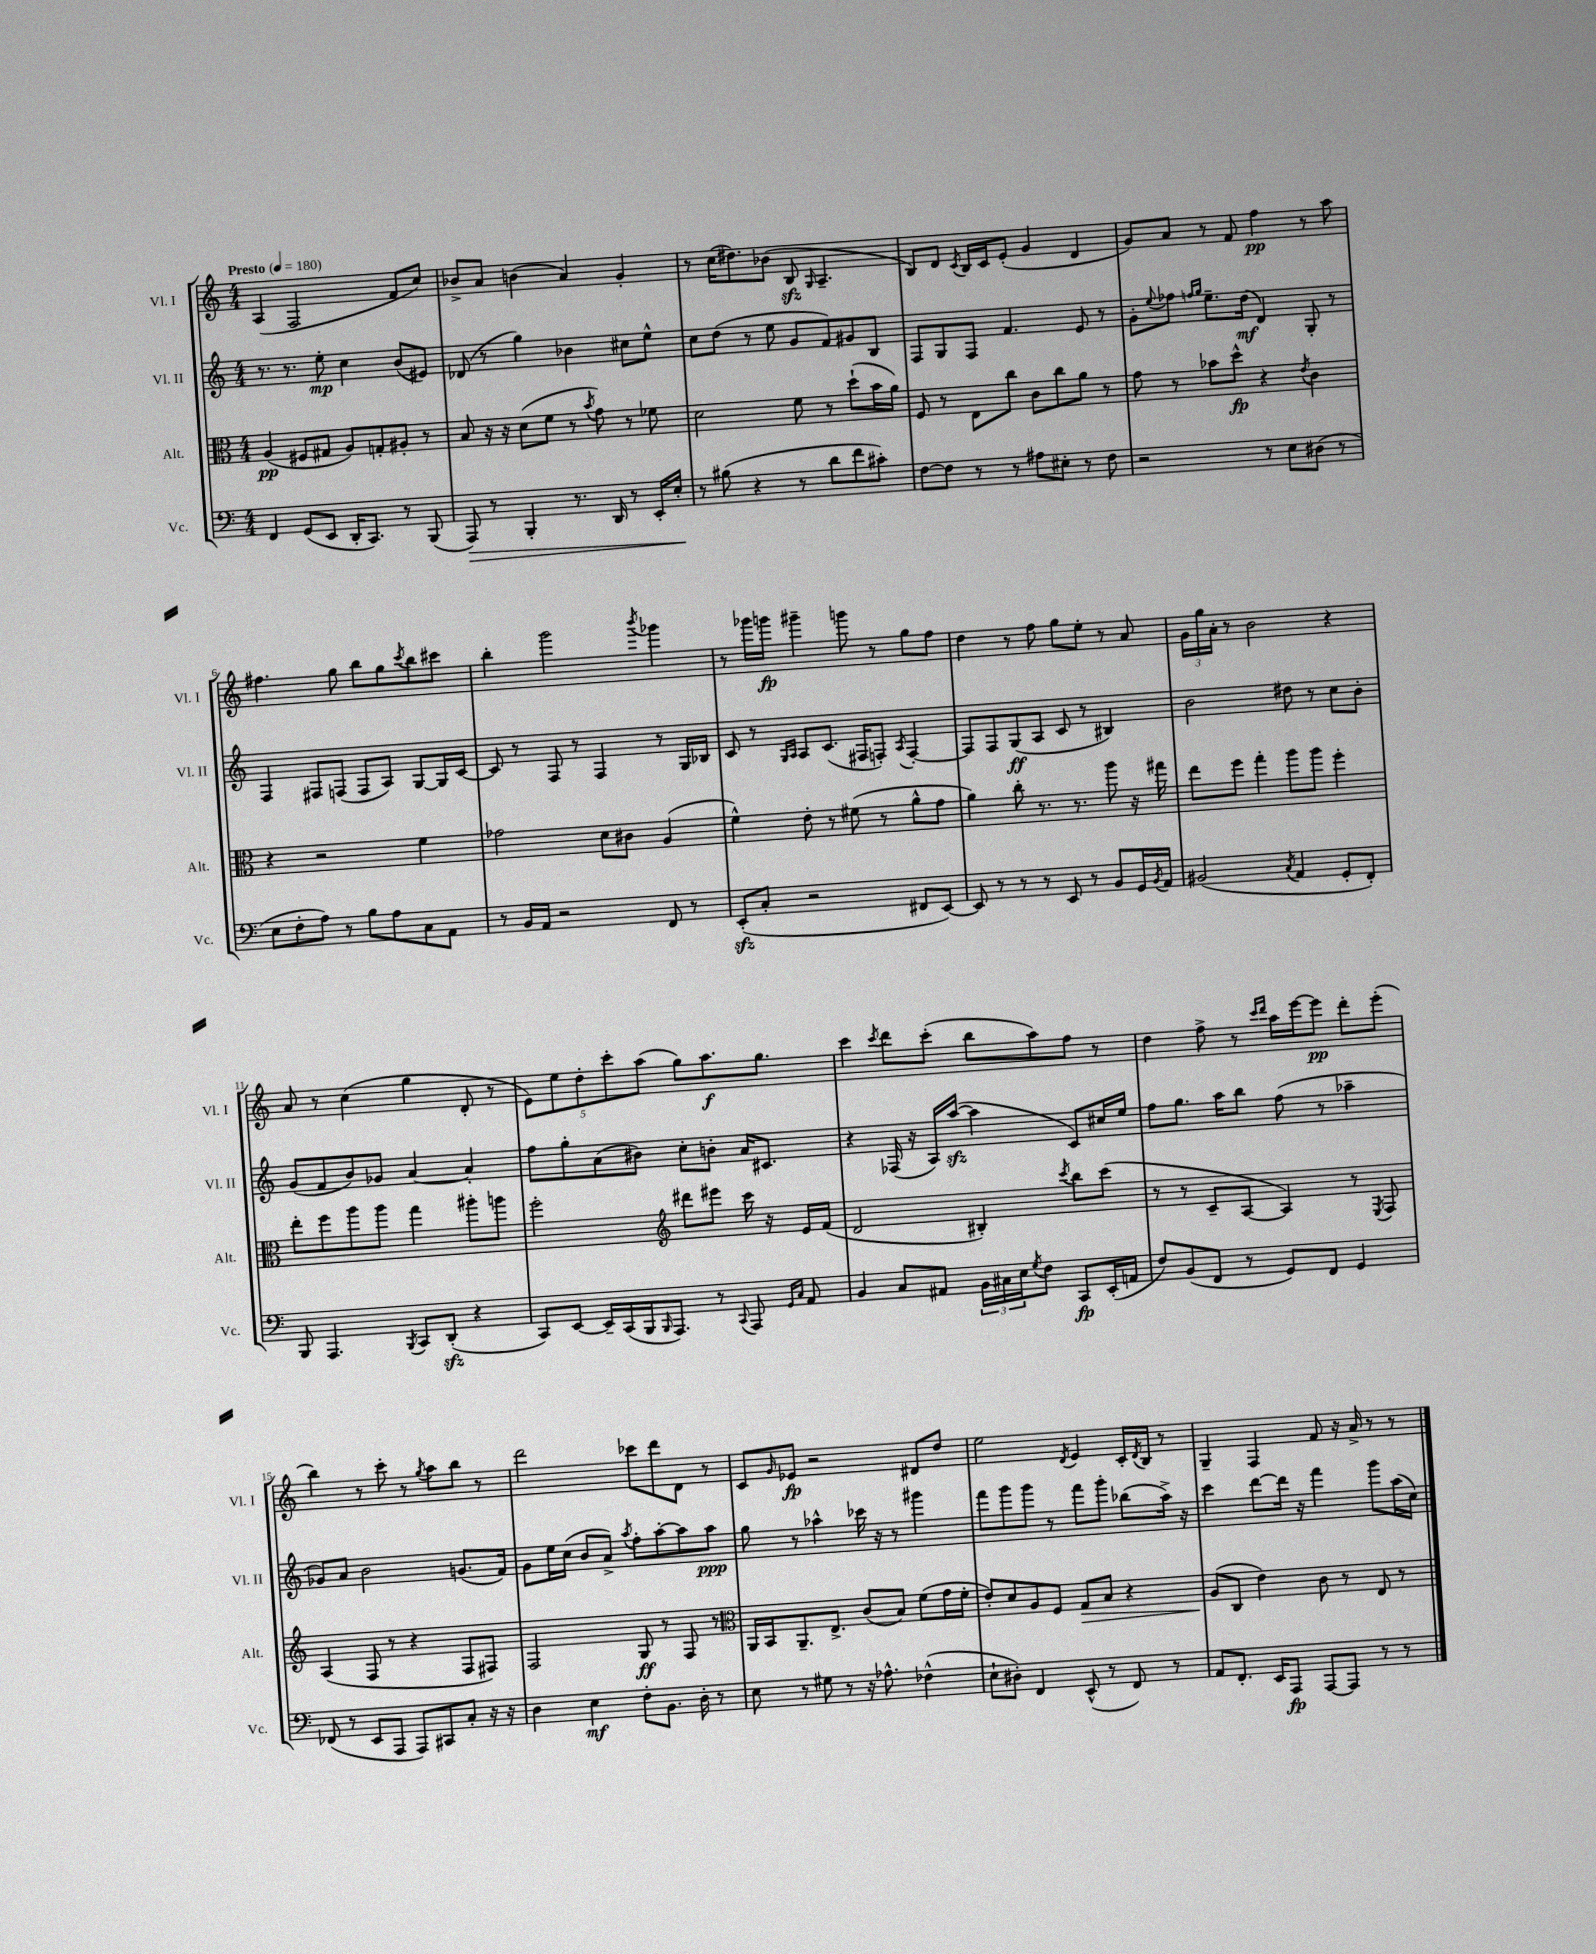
<<
\new StaffGroup <<
\new Staff = "s0" \with { instrumentName = "Vl. I" shortInstrumentName = "Vl. I" } {
    \clef treble \key c \major \numericTimeSignature \time 4/4 \tempo "Presto" 4 = 180
    a4( f2 f'8 c''8) |
    bes'8-> a'8 b'4( a'4) g'4-. |
    r8 c''16( dis''8.) bes'8( b8\sfz \grace { g16 } a4.-- |
    b8) d'8 \acciaccatura { c'8 } b16 c'16 e'8-.( g'4 d'4 |
    g'8) a'8 r8 f'8 f''4\pp r8 a''8 |
    fis''4. g''8 b''8 g''8 \acciaccatura { c'''8 } b''8 cis'''8 |
    b''4-. g'''2 \acciaccatura { b'''8 } ges'''4 |
    r8 ges'''16 g'''16\fp gis'''4-- g'''8 r8 g''8 f''8 |
    d''4 r8 f''8 g''8 e''8-. r8 a'8 |
    \tuplet 3/2 { g'16 g''16 a'16-. } r8 b'2 r4 |
    a'8 r8 c''4( g''4 d'8-. r8 |
    \tuplet 5/4 { e'8) e''8 d''8-. c'''8-. a''8( } g''8) a''8.\f g''8. |
    c'''4 \acciaccatura { c'''8 } d'''8 c'''8-.( b''8 a''8) f''8 r8 |
    d''4 f''8-> r8 \grace { c'''16 d'''16 } a''16 e'''16~ e'''8\pp d'''8-. e'''8-.( |
    b''4) r8 c'''8-. r8 \acciaccatura { g''8 } a''8 b''8 r8 |
    d'''2 ces'''8 d'''8 d'8 r8 |
    c'8 \grace { g'16 } ees'8\fp r2 dis'8 d''8 |
    e''2 \acciaccatura { d'8 } e'4 c'16-. \acciaccatura { d'8 } b16 r8 |
    g4-- f4 f'8 r16 a'16-> r8 r8 \bar "|." |
}
\new Staff = "s1" \with { instrumentName = "Vl. II" shortInstrumentName = "Vl. II" } {
    \clef treble \key c \major \numericTimeSignature \time 4/4
    r8. r8. e''8-.\mp c''4 b'8( eis'8) |
    des'8( r8 g''4) bes'4 cis''8 e''8-^ |
    c''8 d''8( r8 e''8 g'8 f'8) gis'8 b8 |
    f8 g8 f8 f'4. e'8 r8 |
    g'8-. \appoggiatura { e''8 } fes''8 \grace { f''16 g''16 } e''8.-- d''16\mf( d'4) g8-. r8 |
    f4 fis8 f8( f8 a8) g8~ g16 c'16~ |
    c'8 r8 f8 r8 f4 r8 g16 bes16 |
    c'8 r8 \grace { g16 a16 } a8 c'8.( fis16 f8-.) \acciaccatura { a8 } f4~-. |
    f8 f8 g8\ff( a8 c'8 r8 bis4) |
    b'2 dis''8 r8 c''8 b'8-. |
    g'8( f'8 b'8) ges'8 a'4~ a'4-. |
    f''8 g''8-. a'8( bis'8) c''8-. b'8-. a'16 cis'8. |
    r4 fes16( r16 a16) a''16~\sfz( a''4 c'8) cis''16 e''16 |
    f''8 g''8. a''16 b''8 f''8( r8 aes''4-- |
    ges'8) a'8 b'2 g'8.( f'16) |
    g'8 e''16 c''16( b'8 a'8->) \acciaccatura { a''8 } f''8-. a''8~-. a''8 a''8\ppp |
    g''8 r8 aes''4-^ ces'''16 r16 r8 gis'''4 |
    f'''8 g'''8 g'''8 r8 f'''8 g'''8-. bes''8( a''16->) r16 |
    c'''4 d'''8~ d'''16 r16 f'''4 g'''8 a''16( c''16) \bar "|." |
}
\new Staff = "s2" \with { instrumentName = "Alt." shortInstrumentName = "Alt." } {
    \clef alto \key c \major \numericTimeSignature \time 4/4
    a4\pp( fis8 gis8 a8) g8-. ais8-. r8 |
    b8 r16 r16 d'8( f'8 r8 \acciaccatura { b'8 } g'8) r8 fes'8 |
    d'2 f'8 r8 d''8-!( b'16 a'16) |
    f8 r8 e8 c''8 c'8 c''8 a'8 r8 |
    g'8 r8 bes'8 d''8-^\fp r4 \acciaccatura { e'8 } c'4 |
    r4 r2 f'4 |
    ges'2 d'8 cis'8 a4( |
    f'4-^) e'8-. r8 fis'8( r8 a'8-^ g'8 |
    a'4) c''8-. r8. r8. a''8 r16 gis''16 |
    e''8 f''8 g''4-. a''8 a''8 f''4-. |
    e''8-. f''8 a''8 a''8 g''4 ais''8-. a''8 |
    f''2-. \clef treble dis'''8 eis'''8 c'''16 r16 e'16 f'16( |
    d'2 bis4-.) \acciaccatura { c'''8 } b''8 c'''8( |
    r8 r8 c'8-- a8~ a4) r8 \acciaccatura { e8 } f8 |
    a4( f8 r8 r4 f8 fis8) |
    f2 g8\ff r8 f8 r8 |
    \clef alto a,16 b,16 a,8.-- e8.-> c'8( b8) f'8( g'16 f'16-. |
    e'8-.) d'8 a8 f8 g8\> b8 r4 |
    a8\!( c8 e'4) c'8 r8 e8 r8 \bar "|." |
}
\new Staff = "s3" \with { instrumentName = "Vc." shortInstrumentName = "Vc." } {
    \clef bass \key c \major \numericTimeSignature \time 4/4
    f,4 g,8( e,8 d,16-. c,8.) r8 b,,8( |
    a,,8\>) r8 b,,4-. r8. d,16 r8 e,16-. e16-.\! |
    r8 bis8( r4 r8 d'8 f'8 cis'8-.) |
    f8~ f8 r8 r8 ais8 eis8-. r8 f8 |
    r2 r8 e8 dis8( r8 |
    e8 f8-. a8) r8 b8 a8 c8 a,8 |
    r8 b,16 a,16 r2 f,8 r8 |
    e,8-.\sfz( c8-. r2 fis,8 e,8~) |
    e,8 r8 r8 r8 e,8 r8 b,8 g,16 \acciaccatura { b,8 } a,16 |
    bis,2( \acciaccatura { c8 } a,4 g,8-. f,8-.) |
    b,,8 a,,4. \acciaccatura { b,,8 } c,8 d,8-.\sfz( r4 |
    c,8) e,8~ e,16-- c,16( b,,16 \grace { b,,16 } a,,8.) r8 \appoggiatura { c,8 } a,,8 \grace { g,16 c16 } a,8 |
    b,4 c8 ais,8 \tuplet 3/2 { b,16 cis16 e16 } \acciaccatura { g8 } f8 c,8\fp e,16-.( a,16 |
    f8) b,8( f,8 r8 g,8) f,8 g,4 |
    fes,8( r8 e,8 a,,8 a,,8) cis,8 c8-. r16 r16 |
    d4 e4\mf f8-. b,8. d16-. r8 |
    e8 r8 gis8 r8 r16 aes8.-^ fes4-^( |
    e8-! dis8-.) f,4 e,8-^( r8 f,8) r8 |
    a,8 f,8.-. e,16 a,,8\fp a,,8~ a,,8 r8 r8 \bar "|." |
}
>>
>>
